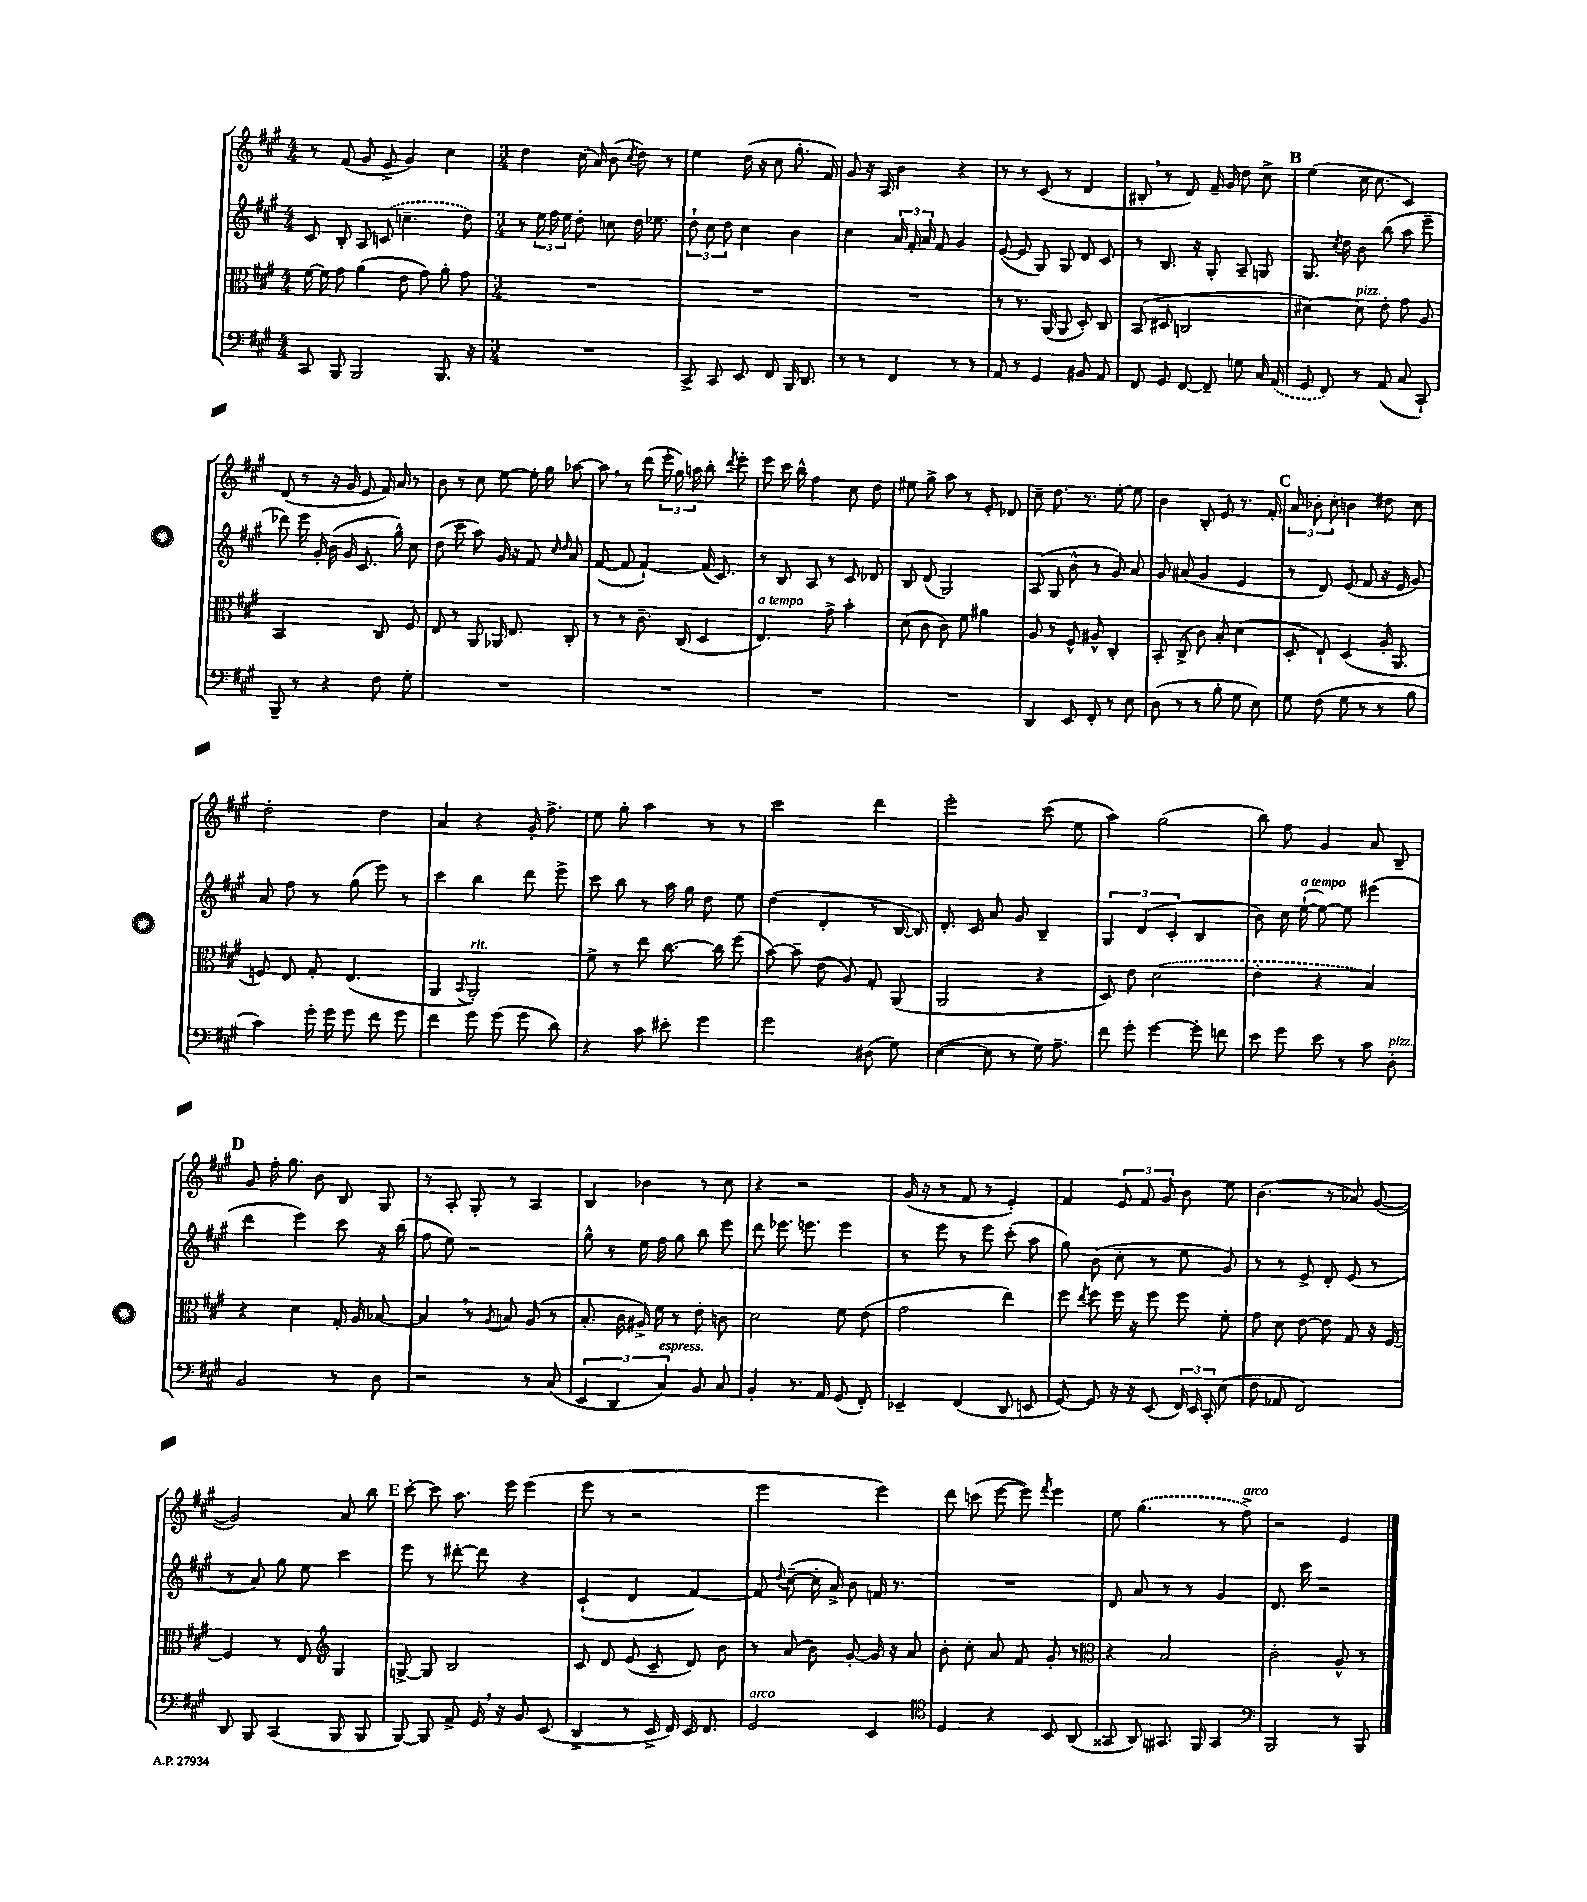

**kern	**kern	**kern	**kern
*part4	*part3	*part2	*part1
*staff4	*staff3	*staff2	*staff1
*clefF4	*clefC3	*clefG2	*clefG2
*k[f#c#g#]	*k[f#c#g#]	*k[f#c#g#]	*k[f#c#g#]
*M4/4	*M4/4	*M4/4	*M4/4
=84	=84	=84	=84
8CC#/	[16f#\	8c#/	8r
.	16f#\]	.	.
8BBB/	8g#\	8B'/	(8f#/
2BBB/	(4a\	8A/	8g#/
.	.	(8cn/	8e^/
.	8e\	4.ccn~\	4g#/)
.	8g#\)	.	.
8.BBB/	8a'\	.	4cc#\
.	8g#\	8dd\)	.
16r	.	.	.
=85	=85	=85	=85
*M3/4	*M3/4	*M3/4	*M3/4
2.r	2.r	8r	4dd\
.	.	24ee\	.
.	.	24ff#\	.
.	.	24ee\	.
.	.	8dd'\	(16cc#\
.	.	.	16a/)
.	.	8ccn\	(8b\
.	.	.	8qcc#/
.	.	16dd\	8dd\)
.	.	8.ee-X\	.
.	.	.	8r
=86	=86	=86	=86
8CC#^/	2.r	12dd`\	4ee\
.	.	12cc#\	.
8CC#/	.	.	.
.	.	12dd\	.
8EE/	.	4cc#\	(16dd\
.	.	.	16r
8FF#/	.	.	8cc#\
16BBB/	.	4b\	8.gg#'\
8.DD/	.	.	.
.	.	.	16f#/)
=87	=87	=87	=87
8r	2.r	4cc#\	8g#/
8r	.	.	16r
.	.	.	16A/
4FF#/	.	24a/	4b\
.	.	24f#'/	.
.	.	24a/	.
.	.	8f#/	.
8r	.	4g#/	4r
8r	.	.	.
=88	=88	=88	=88
8AA/	8r	([8e/	8r
8r	8.r	8e/]	8r
4GG#/	.	8G#/)	(8c#/
.	(16AA/	.	.
.	8AA/	8G#/	8r
8BB#X/	8D'/)	8d/	4d/
8AA/	8C#/	8c#/	.
=89	=89	=89	=89
8FF#/	(8BB/	8r	8B#X',/
8GG#/	8D#X/	8.B/	8r
[8FF#/	2Cn/	.	8d/)
.	.	16r	.
8FF#~/]	.	8G#'/	16f#~/
.	.	.	16g#/
8Gn\	.	8A~/	8dd\
16C#/	.	8Gn/	8cc#^\
(16AA/	.	.	.
!!LO:REH:place=s1:t=B
=90	=90	=90	=90
8GG#/	[4d#X\)	8.G#/	(4ee\
8FF#/)	.	.	.
.	.	8qcc#/	.
.	.	16dd\	.
!	!LO:TX:a:i:t=pizz.	!	!
8r	8d#\]	8b\	16cc#\
.	.	.	8.cc#\
(8AA/	8e'\	(8bb\	.
8C#/	8g#\	8aa\	4c#/)
8CC#`/)	8A/	8eee~\	.
!!LO:LB:g=z
=91	=91	=91	=91
8BBB~/	2BB/	8ddd-X\)	(8d/
8r	.	16eee\	8r
.	.	16g#'/	.
4r	.	(16b\	16r
.	.	16g#/	16g#/
.	.	8.c#/	8e/
8F#\	8C#/	.	16f#/)
.	.	16gg#^^\)	16a/
8G#'\	8F#/	8cc#\	8r
=92	=92	=92	=92
2.r	8E/	(8dd\	8b\
.	8r	8ccc#\	8r
.	8AA/	8aa\)	8cc#\
.	16AA-X/	16g#/	[8ee\
.	8.E/	16r	.
.	.	8f#/	16ee'\]
.	.	.	16gg#\
.	.	16qqcc#/	.
.	.	16qqdd/	.
.	8C#'/	8a/	[8aa-X\
=93	=93	=93	=93
2.r	8r	([8f#/	8aa-,\]
.	8r	8f#/]	8r
.	8.c#~\	[4f#`/)	(8ddd\
.	.	.	24eee'\
.	.	.	24gg#\)
.	(16C#/	.	.
.	.	.	24aan\
.	4D/	(16f#/]	8bb'\
.	.	8.c#/)	.
.	.	.	8qddd/
.	.	.	8eee'\
=94	=94	=94	=94
!	!LO:TX:a:i:t=a tempo	!	!
2.r	4.E/)	8r	8eee\
.	.	8B/	16ccc#\
.	.	.	16bb^^\
.	.	8A/	4ff#\
.	8g#^\	8r	.
.	4b'\	8c#/	8cc#\
.	.	8d-X/	8dd\
=95	=95	=95	=95
2.r	(8d\	8B/	8ee#X\
.	8c#\	(8d/	8gg#^\
.	8c#\)	2G#/)	8aa\
.	8f#\	.	8r
.	4a#X\	.	8e'/
.	.	.	8d-X/
=96	=96	=96	=96
4DD/	8A/	(8A/	8cc#~\
.	8r	8G#/	8.dd\
8EE/	8F#^^/	8b^^\	.
.	.	.	8.r
8FF#'/	8A#X^^/	8r	.
8r	4C#'/	8g#/)	[8ee'\
8E\	.	8a/	8ee\]
=97	=97	=97	=97
(8D\	8BB'/	8g#/	4b\
8r	(8C#^/	(8a#X/	.
8r	8c#\)	4g#/	8B'/
8B'\	8B'/	.	8e/
8G#\	(4d\	4e/	8.r
8E\)	.	.	.
.	.	.	16f#'/
!!LO:REH:place=s1:t=C
=98	=98	=98	=98
8G#\	8D'/	8r	12a/
.	.	.	12b-X'\
(8F#\	8E`/)	8d/)	.
.	.	.	12cc#'\
8G#\	(4D/	(8e/	4bn\
8r	.	8f#/	.
8r	16A'/	16r	8dd#X\
.	8.AA/	16e/	.
8B\	.	8g#/)	8cc#\
!!LO:LB:g=z
=99	=99	=99	=99
4c#\)	8Fn/)	8a/	2dd'\
.	8E/	8ff#\	.
16g#'\	8G#'/	8r	.
16g#\	.	.	.
8g#\	(4.E/	(8gg#\	.
8f#\	.	8eee\)	4dd\
8g#\	.	8r	.
=100	=100	=100	=100
4f#\	4AA/	4ccc#\	4a/
.	8qqBB/	.	.
!	!LO:TX:a:i:t=rit.	!	!
8g#\	2AA'/)	4bb\	4r
(8g#\	.	.	.
8g#\	.	8ddd\	16g#'/
.	.	.	8.ff#^\
8d\)	.	8eee^\	.
=101	=101	=101	=101
4r	8f#^\	8ccc#\	8ee\
.	8r	8bb\	8gg#'\
8c#\	8ee\	8r	4aa\
8e#X'\	[8.cc#\	16aa\	.
.	.	16gg#\	.
4g#\	.	8dd\	8r
.	16cc#\]	.	.
.	(8ff#\	8ee\	8r
=102	=102	=102	=102
2g#\	[8b\)	(4dd\	2ccc#\
.	8b~\]	.	.
.	(8e\	4d'/	.
.	8A/)	.	.
(8D#X\	8G#'/	8r	4ddd\
8G#\)	(8AA/	[16B/	.
.	.	16B/])	.
=103	=103	=103	=103
([4E\	2AA/	8.d'/	2eee'\
.	.	16c#/	.
8E\]	.	8a/	.
8r	.	8g#/	.
16G#\)	4r	4B~/	(8ccc#\
8.A~\	.	.	.
.	.	.	8ee\
=104	=104	=104	=104
8f#\	8D/)	6G#/	4aa\)
8g#'\	8e\	.	.
.	.	(6d/	.
[4g#\	(2d\	.	(2gg#\
.	.	6c#'/	.
8g#'\]	.	4B/	.
8fn\	.	.	.
=105	=105	=105	=105
8e\	4e'\	8b\)	8bb\)
8g#\	.	16cc#\	8ff#\
!	!	!LO:TX:a:i:t=a tempo	!
.	.	([16ee`\	.
8e\	4r	8ee\_)	4g#/
8r	.	8ee\]	.
8c#\	4B/)	(4eee#X\	8a/
!LO:TX:a:i:t=pizz.	!	!	!
8D'\	.	.	8B~/
!!LO:LB:g=z
!!LO:REH:place=s1:t=D
=106	=106	=106	=106
2BB/	4r	4ddd\	8g#/
.	.	.	16ff#'\
.	.	.	8.gg#\
.	4d\	4eee\)	.
.	.	.	8b\
8r	16G#'/	8ccc#\	8B/
.	16A/	.	.
8D\	[8B-X/	16r	8G#/
.	.	(16bb\	.
=107	=107	=107	=107
2r	4B-,/]	8ff#\	8r
.	.	8ee\)	8A'/
.	8r	2r	8G#'/
.	8qA/	.	.
.	8Bn/	.	8r
8r	(8A/	.	4A/
(8C#/	8r	.	.
=108	=108	=108	=108
6EE/	8.B'/	8gg#^^\	4B/
.	.	8r	.
6DD/	.	.	.
.	16c#\	.	.
.	16A#X^/)	16ee\	4b-X\
.	16f#\	16ff#\	.
!LO:TX:a:i:t=espress.	!	!	!
6C#/)	.	.	.
.	8r	8gg#\	.
8BB/	8e'\	8bb\	8r
8C#/	8cn\	8eee\	8cc#\
=109	=109	=109	=109
4BB'/	2d\	8ddd\	4r
.	.	8.eee-X\	.
8.r	.	.	2r
.	.	8.eeen\	.
16AA/	.	.	.
(8GG#/	8f#\	4eee\	.
8FF#'/)	(8e\	.	.
=110	=110	=110	=110
4EE-X~/	2g#\	8r	(16g#/
.	.	.	16r
.	.	8eee\	8r
(4FF#/	.	8r	8f#/
.	.	8eee\	8r
8DD/	4ee\)	(8ccc#'\	4e'/)
8EEn/	.	8aa\	.
=111	=111	=111	=111
[8GG#/)	8ff#\	8gg#\)	4f#/
.	8qee/	.	.
8GG#/]	8ff#\	(8b\	.
16r	16ff#\	8cc#'\	12e/
16r	16r	.	.
.	.	.	12f#/
(8EE/	8ff#\	8r	.
.	.	.	12g#/
24FF#/)	8ff#\	8ee\	8b\
24EE/	.	.	.
24CC#'/	.	.	.
(8E\	8f#'\	8g#/)	8ee\
=112	=112	=112	=112
8F#\	8g#\	8r	(4.b\
8AA-X/	8d\	8r	.
2FF#/)	[8e\	8e^/	.
.	8e\]	8d'/	8r
.	8G#/	(8e/	8a-X/)
.	16r	8r	([8g#/
.	[16F#/	.	.
!!LO:LB:g=z
=113	=113	=113	=113
8DD/	4F#/]	8r	2g#/])
8BBB/	.	8a/)	.
(4CC#/	8r	8gg#\	.
.	8E/	8ee\	.
*	*clefG2	*	*
8BBB/	4G#/	4ccc#\	8a/
8BBB/	.	.	8bb\
!!LO:REH:place=s1:t=E
=114	=114	=114	=114
[8BBB/)	[8Gn^/	8eee\	[8ccc#'\
8BBB/]	8G/]	8r	8ccc#\]
8AA^/	2B/	[8ddd#X'\	8.aa\
16GG#,/	.	8ddd#\]	.
16r	.	.	16eee\
8BB/	.	4r	(4eee\
(8EE/	.	.	.
=115	=115	=115	=115
4DD^/	8c#/	(4c#`/	8eee\
.	8d/	.	8r
8r	(8e/	4d/	2r
16EE^/	8c#~/	.	.
16FF#/)	.	.	.
16EE/	8d/)	[4f#/)	.
8.FF#/	.	.	.
.	8b\	.	.
=116	=116	=116	=116
!LO:TX:a:i:t=arco	!	!	!
2GG#/	8r	8f#/]	2eee\
.	.	8qqdd/	.
.	(8a/	([8cc#~\	.
.	8b\)	16cc#'\]	.
.	.	16a^/)	.
.	[8g#'/	8b\	.
4EE/	16g#/]	16fn/	4eee\)
.	16r	8.r	.
.	8a/	.	.
=117	=117	=117	=117
*clefC4	*	*	*
4D/	8b'\	2.r	8ddd\
.	8cc#'\	.	(8cccn\
4r	8a/	.	[8eee\
.	8f#/	.	8eee\])
.	.	.	8qfff#/
8BB/	8g#'/	.	4eee\
(8AA/	8r	.	.
=118	=118	=118	=118
*	*clefC3	*	*
8GG##X/	4r	8d/	8ee\
8AA/)	.	8a/	(4.gg#\
8.GG#X/	2B/	8r	.
.	.	8r	.
16FF#/	.	.	.
4GG#/	.	4g#/	8r
!	!	!	!LO:TX:a:i:t=arco
.	.	.	8ff#^\)
=119	=119	=119	=119
*clefF4	*	*	*
2BBB/	2c#'\	8.d/	2r
.	.	16ccc#\	.
.	.	2r	.
8r	8A^^/	.	4e/
8BBB/	8r	.	.
==	==	==	==
*-	*-	*-	*-
